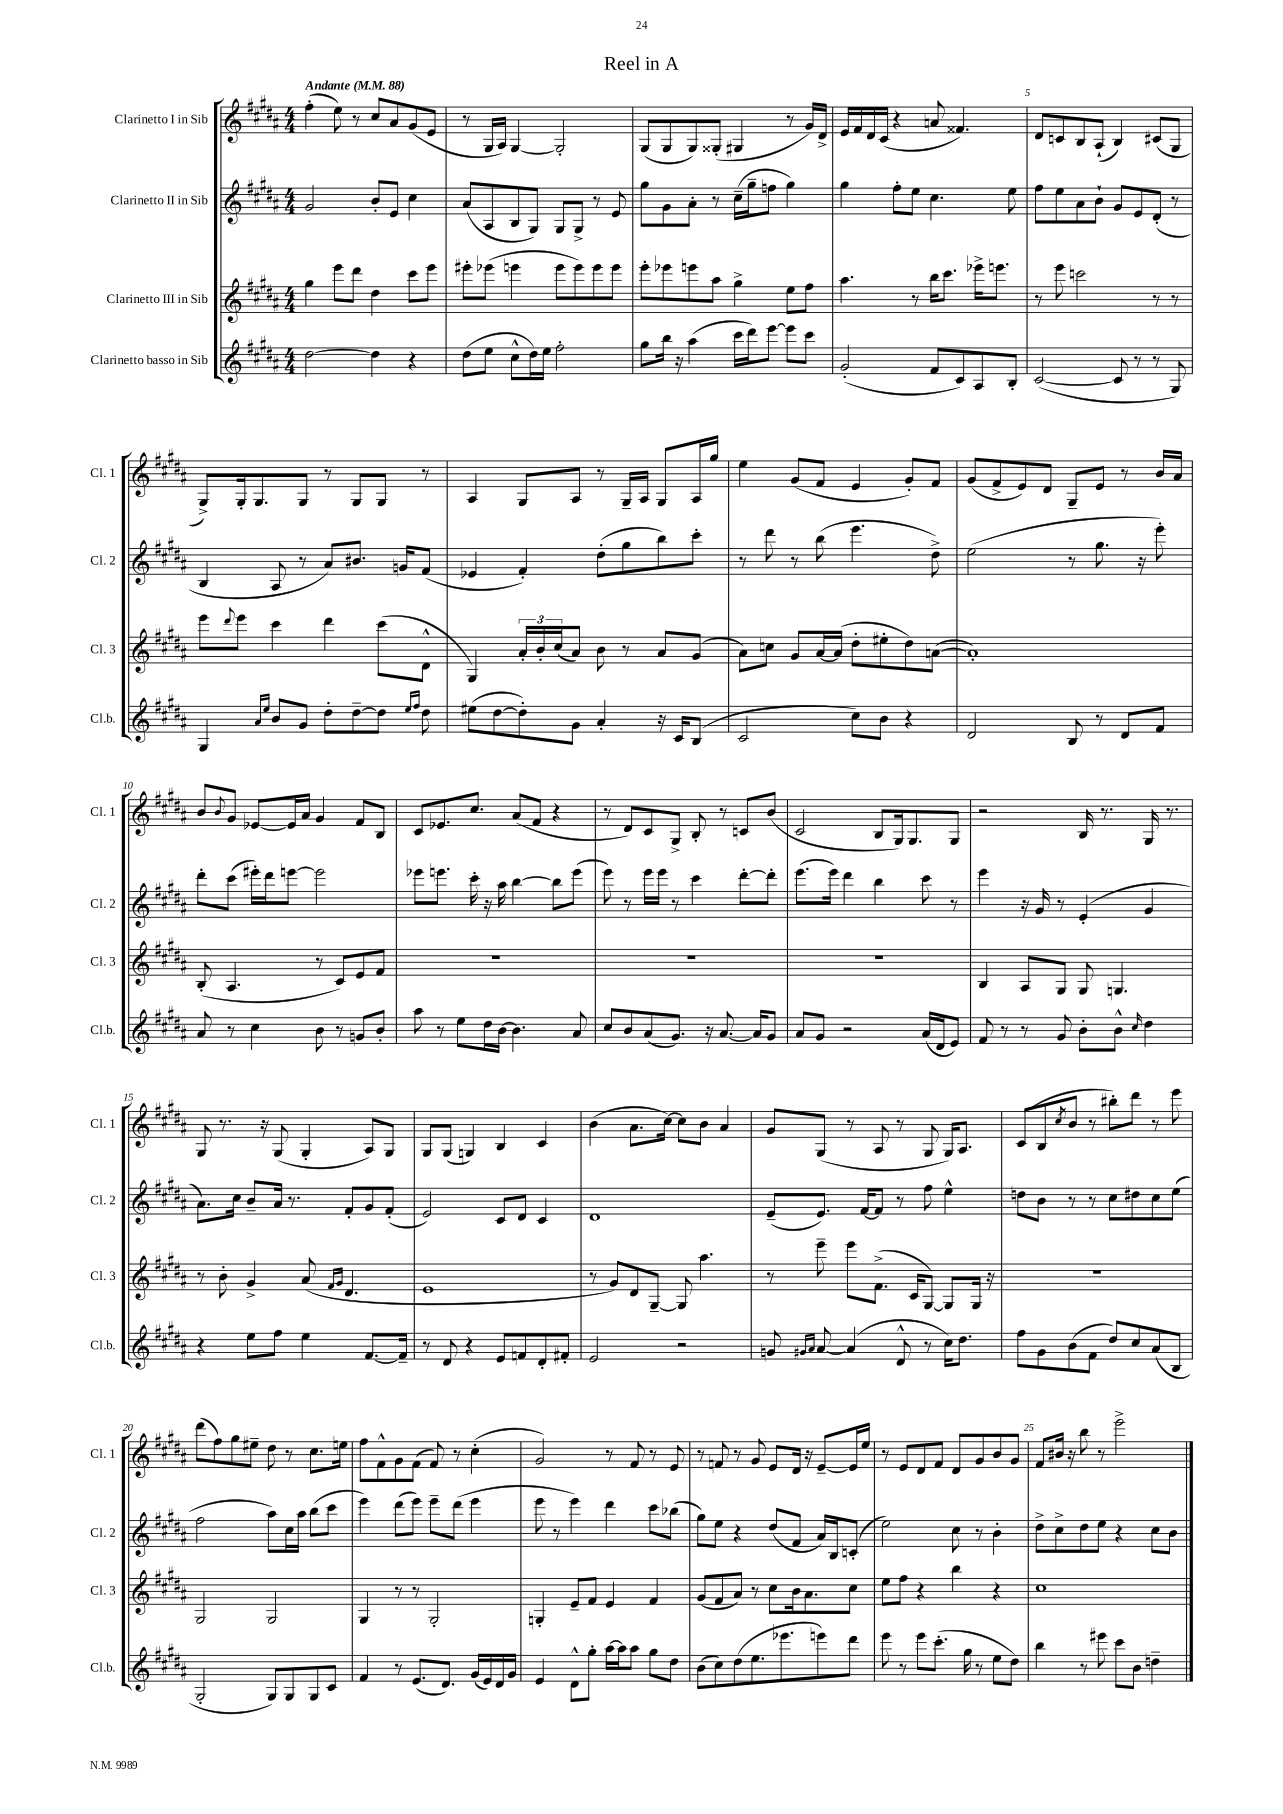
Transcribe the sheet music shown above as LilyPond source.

\header { title = "Reel in A" }
<<
\new StaffGroup <<
\new Staff = "s0" \with { instrumentName = "Clarinetto I in Sib" shortInstrumentName = "Cl. 1" } {
    \clef treble \key b \major \numericTimeSignature \time 4/4 \tempo "Andante" 4 = 88
    fis''4-.( e''8) r8 cis''8 ais'8 gis'8( e'8 |
    r8 gis16 ais16) gis4~ gis2-. |
    gis8( gis8 gis8) gisis8-.( gis4 r8 gis'16) dis'16-> |
    e'16 fis'16 dis'16 cis'16( r4 a'8 fisis'4.) |
    dis'8 c'8 b8 ais8-!( b4) cis'8( gis8 |
    gis8->) gis16-. gis8. gis8 r8 gis8 gis8 r8 |
    ais4 gis8 ais8 r8 gis16-- ais16 gis8 ais16 gis''16 |
    e''4 gis'8( fis'8 e'4 gis'8-.) fis'8 |
    gis'8( fis'8-> e'8) dis'8 gis8-- e'8 r8 b'16 ais'16 |
    b'8 \appoggiatura { b'8 } gis'8 ees'8~ ees'16 ais'16 gis'4 fis'8 b8 |
    cis'8 ees'8. cis''8. ais'8( fis'8 r4 |
    r8 dis'8) cis'8 gis8-> b8-. r8 c'8 b'8( |
    cis'2 b8 gis16) gis8. gis8 |
    r2 b16 r8. gis16 r8. |
    gis8 r8. r16 gis8( gis4-. ais8) gis8 |
    gis8 gis8( g4) b4 cis'4 |
    b'4( ais'8. cis''16~) cis''8 b'8 ais'4 |
    gis'8 gis8( r8 ais8 r8 gis8 gis16) ais8. |
    cis'8( b8 \acciaccatura { cis''8 } b'8 r8 bis''8-.) dis'''8 r8 e'''8 |
    dis'''8( fis''8) gis''8 eis''8-- dis''8 r8 cis''8. e''16 |
    fis''8 fis'8-^ gis'8 fis'8( fis'8) r8 cis''4-.( |
    gis'2) r8 fis'8 r8 e'8 |
    r8 f'8 r8 gis'8 e'8 dis'16 r16 e'8~-- e'16 e''16 |
    r8 e'8 dis'8 fis'8 dis'8 gis'8 b'8 gis'8 |
    fis'8 bis'16 r16 b''8 r8 e'''2-> \bar "|." |
}
\new Staff = "s1" \with { instrumentName = "Clarinetto II in Sib" shortInstrumentName = "Cl. 2" } {
    \clef treble \key b \major \numericTimeSignature \time 4/4
    gis'2 b'8-. e'8 cis''4 |
    ais'8( ais8 b8 gis8) gis8 gis8-> r8 e'8 |
    gis''8 gis'8 ais'8-. r8 cis''16--( gis''16-- f''8 gis''4) |
    gis''4 fis''8-. e''8 cis''4. e''8 |
    fis''8 e''8 ais'8 b'8-! gis'8 e'8 dis'8-.( r8 |
    b4 ais8 r8 ais'8) bis'8. g'16 fis'8( |
    ees'4 fis'4-.) dis''8-.( gis''8 b''8) cis'''8-. |
    r8 dis'''8 r8 b''8( e'''4. dis''8->) |
    e''2( r8 gis''8. r16 e'''8-.) |
    dis'''8-. cis'''8( eis'''16-.) dis'''16 e'''8~ e'''2 |
    ees'''8 e'''8. cis'''16-. r16 ais''16 b''4~ b''8 e'''8( |
    e'''8) r8 e'''16 e'''16 r8 cis'''4 dis'''8~-. dis'''8-. |
    e'''8.( e'''16) dis'''4 b''4 cis'''8 r8 |
    e'''4 r16 gis'16 r8 e'4-.( gis'4 |
    ais'8.) cis''16 b'8-- ais'16 r8. fis'8-. gis'8 fis'8-.( |
    e'2) cis'8 dis'8 cis'4 |
    dis'1 |
    e'8--( e'8.) fis'16~ fis'8 r8 fis''8 e''4-^ |
    d''8 b'8 r8 r8 cis''8 dis''8 cis''8 e''8( |
    fis''2 ais''8) cis''16 ais''16 b''8( cis'''8 |
    e'''4) dis'''8( e'''8) e'''8-- dis'''8( e'''4 |
    e'''8 r8 e'''4) dis'''4 cis'''8 bes''8( |
    gis''8) e''8 r4 dis''8( fis'8 ais'16) b16 c'8-.( |
    e''2) cis''8 r8 b'4-. |
    dis''8-> cis''8-> dis''8 e''8 r4 cis''8 b'8 \bar "|." |
}
\new Staff = "s2" \with { instrumentName = "Clarinetto III in Sib" shortInstrumentName = "Cl. 3" } {
    \clef treble \key b \major \numericTimeSignature \time 4/4
    gis''4 e'''8 dis'''8 dis''4 cis'''8 e'''8 |
    eis'''8-. ees'''8( e'''4 e'''8 e'''8) e'''8 e'''8 |
    e'''8-. ees'''8 e'''8 ais''8 gis''4-> e''8 fis''8 |
    ais''4. r8 b''16 cis'''8. ees'''16-> e'''8. |
    r8 e'''8 c'''2 r8 r8 |
    e'''8 \appoggiatura { dis'''8 } e'''8 cis'''4 dis'''4 cis'''8( dis'8-^ |
    gis4) \tuplet 3/2 { ais'16-. b'16-. cis''16( } ais'8) b'8 r8 ais'8 gis'8( |
    ais'8) c''8 gis'8 ais'16~ ais'16( dis''8-. eis''8-. dis''8) a'8~( |
    a'1-.) |
    b8-.( ais4. r8 cis'8) e'8 fis'8 |
    R1 |
    R1 |
    R1 |
    b4 ais8 gis8 gis8 g4. |
    r8 b'8-. gis'4-> ais'8( \grace { fis'16 gis'16 } dis'4. |
    e'1 |
    r8 gis'8) dis'8 gis8~-- gis8 ais''4. |
    r8 e'''8-- e'''8 fis'8.->( cis'16 gis8~) gis8 gis16 r16 |
    R1 |
    gis2 gis2 |
    gis4 r8 r8 gis2-. |
    g4-. e'8-- fis'8 e'4 fis'4 |
    gis'8( fis'8 ais'8) r8 cis''8 b'16 ais'8. cis''8 |
    e''8 fis''8 r4 b''4 r4 |
    cis''1 \bar "|." |
}
\new Staff = "s3" \with { instrumentName = "Clarinetto basso in Sib" shortInstrumentName = "Cl.b." } {
    \clef treble \key b \major \numericTimeSignature \time 4/4
    dis''2~ dis''4 r4 |
    dis''8( e''8 cis''8-^ dis''16) e''16 fis''2-. |
    gis''8 b''16 r16 ais''4( cis'''16 dis'''16) e'''8~ e'''8 cis'''8 |
    gis'2-.( fis'8 cis'8) ais8 b8-. |
    cis'2~( cis'8 r8 r8 gis8) |
    gis4 \grace { ais'16 e''16 } b'8 gis'8 dis''8-. dis''8~-- dis''8 \grace { e''16 fis''16 } dis''8 |
    eis''8( dis''8~ dis''8-.) gis'8 ais'4-. r16 cis'16 b8( |
    cis'2 cis''8) b'8 r4 |
    dis'2 b8 r8 dis'8 fis'8 |
    ais'8 r8 cis''4 b'8 r8 g'8 b'8-. |
    ais''8 r8 e''8 dis''16 b'16~ b'4. ais'8 |
    cis''8 b'8 ais'8( gis'8.) r16 ais'8.~ ais'16 gis'8 |
    ais'8 gis'8 r2 ais'16( dis'16 e'8) |
    fis'8 r8 r8 gis'8 b'8-. b'8-^ \grace { cis''16 } dis''4 |
    r4 e''8 fis''8 e''4 fis'8.~ fis'16-- |
    r8 dis'8 r4 e'8 f'8 dis'8-. fis'8-. |
    e'2 r2 |
    g'8 \grace { gis'16 ais'16 } ais'8~ ais'4( dis'8-^ r8 cis''16) dis''8. |
    fis''8 gis'8 b'8( fis'8 dis''8) cis''8 ais'8( b8 |
    gis2-. gis8) gis8 gis8 cis'8 |
    fis'4 r8 e'8.( dis'8.) gis'16( e'16) dis'16 gis'16 |
    e'4 dis'8-^ gis''8-. ais''16~ ais''16 ais''8 gis''8 dis''8 |
    b'8( cis''8) dis''8( e''8. ees'''8. e'''8) dis'''8 |
    e'''8 r8 e'''8 cis'''8.-.( gis''16 r8 e''8 dis''8) |
    b''4 r8 eis'''8 cis'''8 b'8 d''4-- \bar "|." |
}
>>
>>
\layout { \context { \Score \override BarNumber.break-visibility = ##(#f #t #t) barNumberVisibility = #(every-nth-bar-number-visible 5) } }
